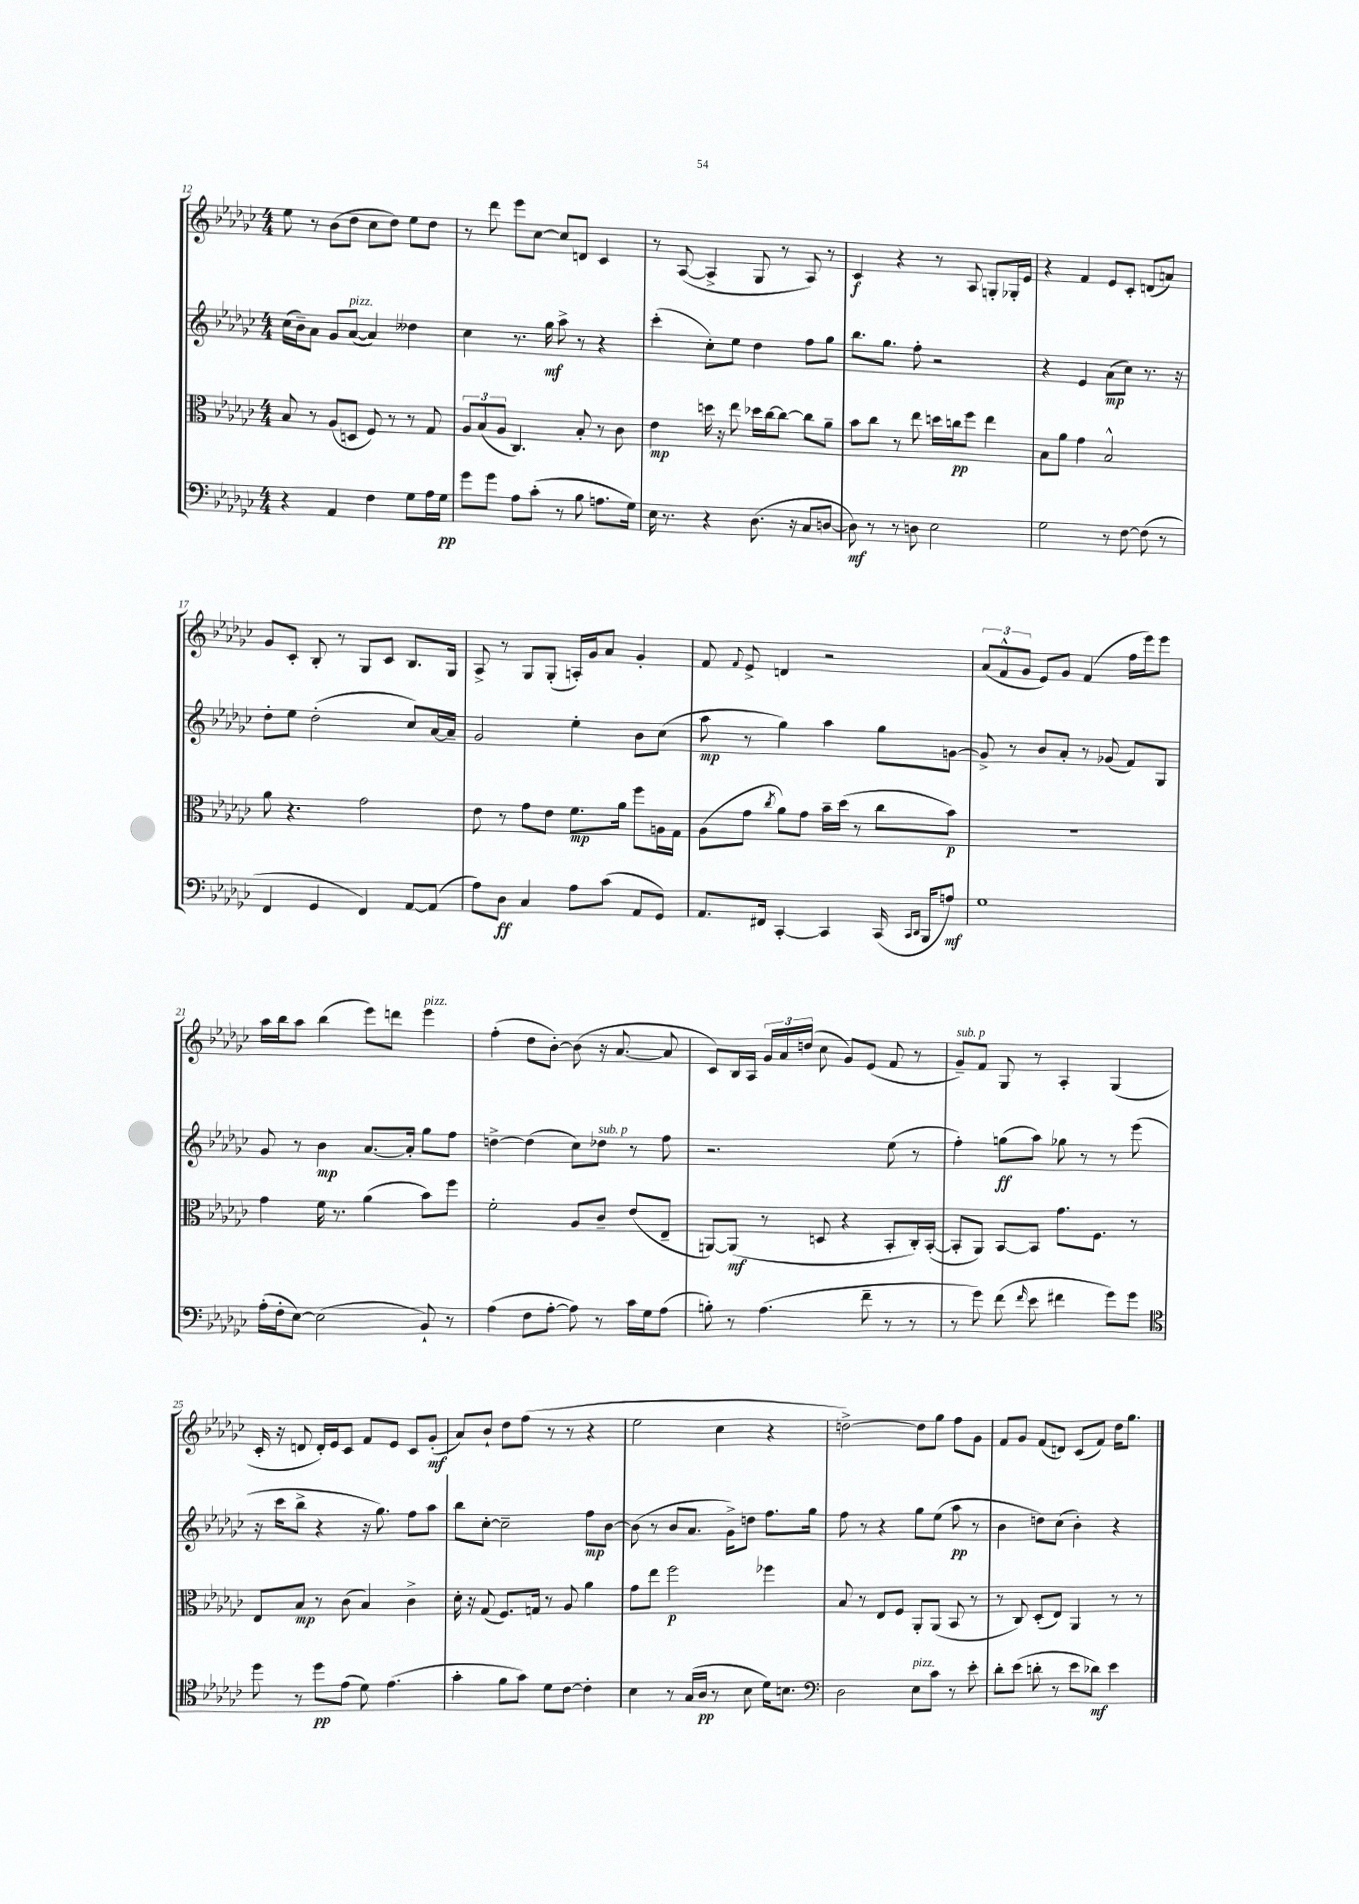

**kern	**kern	**kern	**kern
*staff4	*staff3	*staff2	*staff1
*clefF4	*clefC3	*clefG2	*clefG2
*k[b-e-a-d-g-c-]	*k[b-e-a-d-g-c-]	*k[b-e-a-d-g-c-]	*k[b-e-a-d-g-c-]
*M4/4	*M4/4	*M4/4	*M4/4
4r	8B-	(16cc-	8ee-
.	.	16b-~)	.
.	8r	8a-	8r
4AA-	(8A-	8g-	(8b-
.	8D	([8a-	8dd-
4F	8F)	4a-])	8cc-
.	8r	.	8dd-)
8G-	8r	4dd--	8ee-
16A-	8G-	.	8dd-
16G-	.	.	.
=	=	=	=
8g-	12A-	4cc-	8r
.	(12B-	.	.
8g-	.	.	8ddd-
.	12A-	.	.
8A-	4.C-)	8.r	8eee-
(8c-'	.	.	[8cc-
.	.	16gg-	.
8r	.	8aa-^	8cc-]
8B-	8B-'	8r	8d
8.A	8r	4r	4c-
.	8c-	.	.
16G-)	.	.	.
=	=	=	=
16E-	4e-	(4ccc-'	8r
8.r	.	.	.
.	.	.	([8A-
4r	16dd	8cc-')	4A-^]
.	16r	.	.
.	8ee-	8ee-	.
(8.D-	16dd-	4dd-	8G-
.	[16cc-	.	.
.	8cc-_	.	8r
16r	.	.	.
8C-	8cc-]	8ff	8A-)
[8D	8a-~	8gg-	8r
=	=	=	=
8D])	8b-	8.bb-	4c-
8r	8cc-	.	.
.	.	8.gg-	.
8r	8r	.	4r
8D	8ee-	8ff'	.
2E-	16dd	2r	8r
.	16cc	.	.
.	8ff	.	8A-
.	4ee-	.	8G'
.	.	.	16G-'
.	.	.	16e-
=	=	=	=
2G-	8B-	4r	4r
.	8a-	.	.
.	4g-	4e-	4f
8r	2B-^^	(8a-	8e-
[8F	.	8cc-)	8c-'
(8F]	.	8.r	(8d
8r	.	.	8a)
.	.	16r	.
=	=	=	=
4FF	8a-	8dd-'	8g-
.	4.r	8ee-	8c-'
4GG-	.	(2dd-'	8B-'
.	.	.	8r
4FF)	2g-	.	8G-
.	.	.	8c-
[8AA-	.	8cc-)	8.B-
(8AA-]	.	[16a-	.
.	.	16a-~]	16G-
=	=	=	=
8A-)	8e-	2g-	8A-^
8D-	8r	.	8r
4C-	8g-	.	8G-
.	8e-	.	(8G-'
8A-	8.f	4ee-'	16A')
.	.	.	16g-
(8c-	.	.	8a-
.	16a-	.	.
8AA-	8ff	8b-	4g-'
8GG-)	16A	(8cc-	.
.	16G-	.	.
=	=	=	=
8.AA-	(8A-	8aa-	8f
.	.	.	8qqf
.	8g-	8r	8e-^
16FF#	.	.	.
.	8qcc-	.	.
[4CC-'	8a-)	4gg-)	4d
.	8g-	.	.
4CC-]	16b-~	4aa-	2r
.	(16dd-	.	.
.	8r	.	.
(16CC-	8cc-	8gg-	.
16qqCC-	.	.	.
16qqDD-	.	.	.
16BBB-	.	.	.
8A)	8b-)	[8g	.
=	=	=	=
1G-	1r	8g^]	(12a-
.	.	.	12f^^
.	.	8r	.
.	.	.	12g-
.	.	8b-	8e-)
.	.	8a-'	8g-
.	.	8r	(4f
.	.	(8g-	.
.	.	8f)	16ff
.	.	.	16eee-)
.	.	8G-	8eee-
=	=	=	=
(16A-'	4g-	8g-	16aa-
16F'	.	.	16bb-
[8E-)	.	8r	8aa-
(2E-]	16f	4b-	(4bb-
.	8.r	.	.
.	(4a-	[8.a-	8eee-)
.	.	.	8ddd
.	.	16a-']	.
8BB-`)	8b-)	8gg-	4eee-
8r	8ff	8ff	.
=	=	=	=
(4A-	2f'	[4dd^	(4ff'
8F	.	(4dd]	8dd-
[8A-'	.	.	[8b-')
8A-])	8A-	8cc-)	(8b-]
8r	8c-~	8dd-	16r
.	.	.	[8.a-
16c-	(8e-	8r	.
16G-	.	.	.
(8A-	8E-~	8ff	8a-]
=	=	=	=
8B')	[8AA)	2.r	8c-)
8r	(8AA]	.	16B-
.	.	.	16A-
(4.A-	8r	.	24g-
.	.	.	24a-
.	.	.	(24dd
.	8D	.	8cc-
.	4r	.	8g-)
8f~	.	.	(8e-
8r	8BB-'	(8ee-	8f
8r	16C-')	8r	8r
.	([16BB-'	.	.
=	=	=	=
8r	8BB-']	4ff')	8g-~)
8g-)	8AA-)	.	8f
(8f	[8BB-	(8gg	8G-
16qqf	.	.	.
8e-	8BB-]	8aa-)	8r
4f#	8.g-	8gg-	4A-'
.	.	8r	.
.	8.F	.	.
8g-)	.	8r	(4G-
8g-	8r	(8eee-	.
=	=	=	=
*clefC4	*	*	*
8dd-	8E-	16r	16c-'
.	.	16ccc-	16r
8r	8B-	8bb-^	8d
8dd-	8r	4r	16d')
.	.	.	16e-
(8e-	(8c-	.	8c-
8d-)	4B-)	16r	8f
.	.	8.gg-)	.
(4.e-	.	.	8e-
.	4c-^	8ff	8c-
.	.	8aa-	(8g-'
=	=	=	=
4g-'	16d-'	8bb-	8a-)
.	16r	.	.
.	(8G-	[8cc-'	8b-`
8f	8.F)	2cc-~]	8dd-
8g-)	.	.	(8ff
.	16G	.	.
8d-	8r	.	8r
[8c-	8A-	.	8r
4c-']	4a-	8ff	4r
.	.	[8b-	.
=	=	=	=
4B-	8g-	(8b-]	2ee-
.	8ee-	8r	.
8r	2ff	8b-	.
(16G-	.	8.a-	.
16A-	.	.	.
8r	.	.	4cc-
.	.	16g-^)	.
8B-	.	8dd	.
16d-)	4ff-	8.ff	4r
8.B	.	.	.
.	.	16gg-	.
=	=	=	=
*clefF4	*	*	*
2D-	8B-	8ff	[2dd^)
.	8r	8r	.
.	8E-	4r	.
.	8F	.	.
8E-	8AA-'	8gg-	8dd]
8c-	(8AA-	(8ee-	8gg-
8r	8BB-	8aa-	8ff
8e-'	8r	8r	8g-
=	=	=	=
8d-'	8r	4b-	8f
(8e-	8C-)	.	8g-
8d'	(8D-'	8dd)	(8f
8r	8E-)	(8cc-	8d)
8e-	4AA-	4b-')	(8c-
8d-)	.	.	8f)
4e-	8r	4r	16dd-
.	.	.	8.gg-
.	8r	.	.
==	==	==	==
*-	*-	*-	*-
